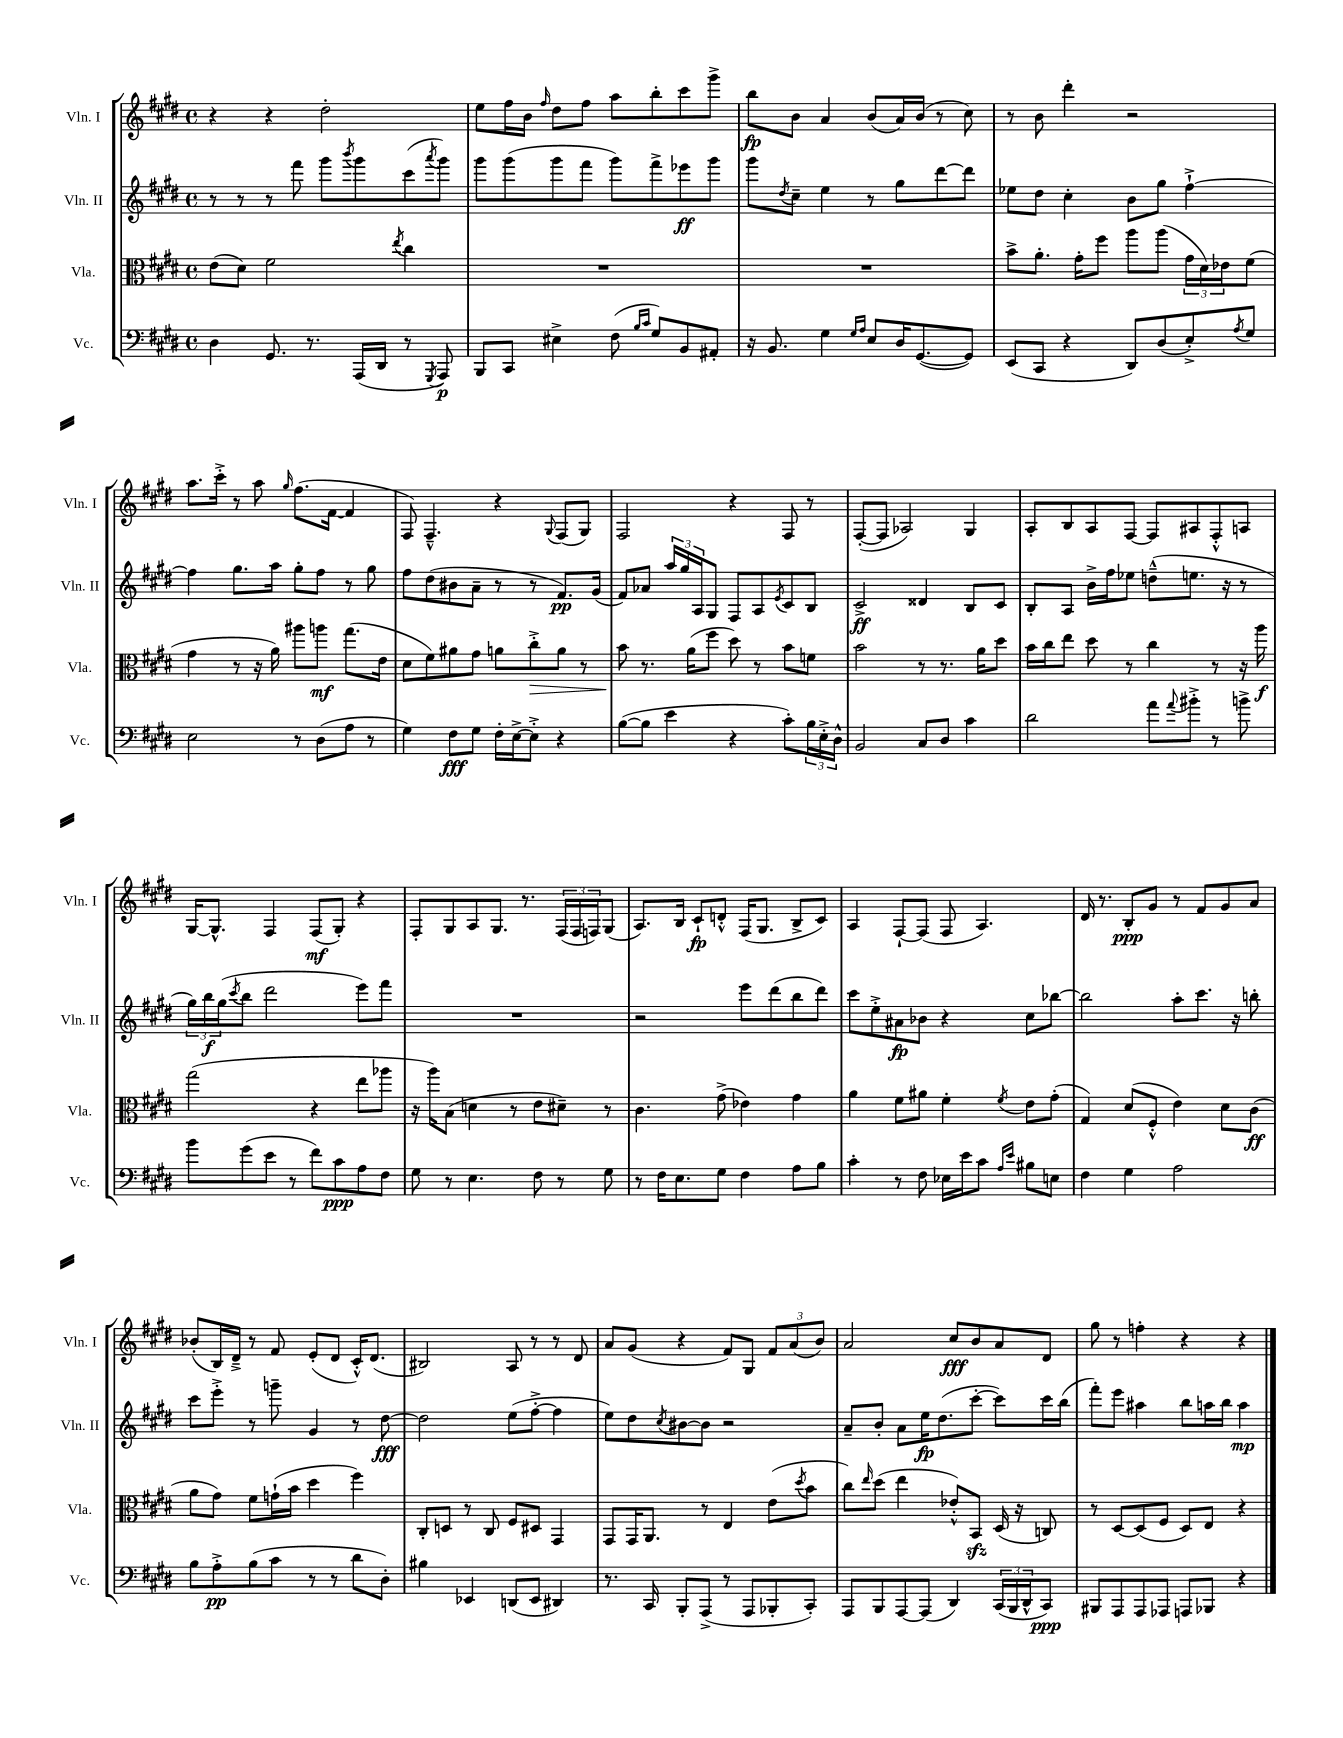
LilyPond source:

<<
\new StaffGroup <<
\new Staff = "s0" \with { instrumentName = "Vln. I" shortInstrumentName = "Vln. I" } {
    \clef treble \key e \major \defaultTimeSignature \time 4/4
    r4 r4 dis''2-. |
    e''8 fis''16 b'16 \grace { fis''16 } dis''8 fis''8 a''8 b''8-. cis'''8 gis'''8-> |
    b''8\fp b'8 a'4 b'8( a'16) b'16( r8 cis''8) |
    r8 b'8 dis'''4-. r2 |
    a''8. cis'''16-.-> r8 a''8 \grace { gis''16 } fis''8.( fis'16~ fis'4 |
    fis8) fis4.---^ r4 \appoggiatura { gis8 } fis8( gis8) |
    fis2 r4 fis8 r8 |
    fis8~-.( fis8 aes2) gis4 |
    a8-. b8 a8 fis8~ fis8 ais8 fis8-.-^ a8 |
    gis16~ gis8.-^ fis4 fis8\mf( gis8-.) r4 |
    fis8-. gis8 a8 gis8. r8. \tuplet 3/2 { fis16( fis16 f16) } gis8( |
    a8.) b16 cis'8-!\fp d'8-.-^ fis16( gis8. b8-> cis'8) |
    a4 fis8~-! fis8( fis8 a4.) |
    dis'16 r8. b8-.\ppp gis'8 r8 fis'8 gis'8 a'8 |
    bes'8-.( b16) dis'16---> r8 fis'8 e'8-.( dis'8 cis'16-.-^) dis'8.( |
    bis2) a8 r8 r8 dis'8 |
    a'8 gis'8( r4 fis'8) gis8 \tuplet 3/2 { fis'8 a'8( b'8) } |
    a'2 cis''8\fff b'8 a'8 dis'8 |
    gis''8 r8 f''4-. r4 r4 \bar "|." |
}
\new Staff = "s1" \with { instrumentName = "Vln. II" shortInstrumentName = "Vln. II" } {
    \clef treble \key e \major \defaultTimeSignature \time 4/4
    r8 r8 r8 fis'''8 gis'''8 \acciaccatura { b'''8 } gis'''8 cis'''8( \acciaccatura { a'''8 } gis'''8) |
    gis'''8 gis'''8( gis'''8 fis'''8 gis'''8) fis'''8-> ees'''8\ff gis'''8 |
    gis'''8 \acciaccatura { dis''8 } cis''8-- e''4 r8 gis''8 dis'''8~ dis'''8 |
    ees''8 dis''8 cis''4-. b'8 gis''8 fis''4~-!-> |
    fis''4 gis''8. a''16 gis''8-. fis''8 r8 gis''8 |
    fis''8 dis''8( bis'8 a'8-- r8 r8 fis'8.\pp) gis'16( |
    fis'8) aes'8 \tuplet 3/2 { a''16 gis''16 a16 } gis8 fis8 a8 \acciaccatura { e'8 } cis'8 b8 |
    cis'2->\ff disis'4 b8 cis'8 |
    b8-. a8 b'16-> fis''16 ees''8 d''8---^( e''8. r16 r8 |
    \tuplet 3/2 { gis''16) b''16\f gis''16( } \acciaccatura { cis'''8 } b''8 dis'''2 e'''8) fis'''8 |
    R1 |
    r2 e'''8 dis'''8( b''8 dis'''8) |
    cis'''8 e''8-.-> ais'8\fp bes'8 r4 cis''8 bes''8~ |
    bes''2 a''8-. cis'''8. r16 b''8-. |
    cis'''8 e'''8-.-> r8 g'''8-- gis'4 r8 dis''8~\fff |
    dis''2 e''8( fis''8~-.-> fis''4 |
    e''8) dis''8 \acciaccatura { cis''8 } bis'8~ bis'8 r2 |
    a'8-- b'8-. a'8 e''16\fp dis''8.( cis'''8~-. cis'''8) cis'''16 b''16( |
    fis'''8-.) e'''8 ais''4 b''8 a''16 b''16 a''4\mp \bar "|." |
}
\new Staff = "s2" \with { instrumentName = "Vla." shortInstrumentName = "Vla." } {
    \clef alto \key e \major \defaultTimeSignature \time 4/4
    e'8( dis'8) fis'2 \acciaccatura { e''8 } cis''4 |
    R1 |
    R1 |
    b'8-> a'8.-. gis'16-. fis''8 a''8 a''8( \tuplet 3/2 { gis'16 dis'16) ees'16 } fis'8( |
    gis'4 r8 r16 a'16) ais''8 a''8\mf gis''8.( e'16 |
    dis'8 fis'8) ais'8 gis'8 a'8 cis''8-.->\> a'8 r8 |
    b'8\! r8. a'16( fis''8 dis''8) r8 b'8 f'8 |
    b'2 r8 r8. a'16 dis''8 |
    b'16 cis''16 e''8 dis''8 r8 cis''4 r8 r16 a''16\f |
    gis''2( r4 e''8 aes''8 |
    r16 a''16) b8( d'4 r8 e'8 dis'8--) r8 |
    cis'4. gis'8->( ees'4) gis'4 |
    a'4 fis'8 ais'8 fis'4-. \acciaccatura { fis'8 } e'8 gis'8-.( |
    gis4) dis'8( fis8-.-^ e'4) dis'8 cis'8\ff( |
    a'8 gis'8) fis'8 g'16-!( b'16 dis''4 fis''4) |
    cis8-. d8 r8 cis8 fis8 dis8 gis,4 |
    gis,8 gis,16 a,8. r8 e4 e'8( \acciaccatura { dis''8 } b'8 |
    cis''8) \grace { e''16 } dis''8( e''4 ees'8-.-^) b,8\sfz dis16( r16 c8) |
    r8 dis8~ dis8( fis8 dis8) e8 r4 \bar "|." |
}
\new Staff = "s3" \with { instrumentName = "Vc." shortInstrumentName = "Vc." } {
    \clef bass \key e \major \defaultTimeSignature \time 4/4
    dis4 gis,8. r8. a,,16( dis,16 r8 \acciaccatura { gis,,8 } a,,8\p) |
    b,,8 cis,8 eis4-> fis8( \grace { b16 cis'16 } gis8) b,8 ais,8-. |
    r16 b,8. gis4 \grace { gis16 a16 } e8 dis16 gis,8.~( gis,8) |
    e,8( cis,8 r4 dis,8) dis8( e8-.->) \acciaccatura { a8 } gis8 |
    e2 r8 dis8( a8 r8 |
    gis4) fis8\fff gis8 fis16-. e16~-> e8-.-> r4 |
    b8~( b8 e'4 r4 cis'8-.) \tuplet 3/2 { b16 e16-.-> dis16-^ } |
    b,2 cis8 dis8 cis'4 |
    dis'2 a'8 \appoggiatura { a'8 } bis'8-.-> r8 b'8-> |
    b'8 gis'8( e'8 r8 fis'8) cis'8\ppp a8 fis8 |
    gis8 r8 e4. fis8 r8 gis8 |
    r8 fis16 e8. gis8 fis4 a8 b8 |
    cis'4-. r8 fis8 ees16 e'16 cis'8 \grace { a16 e'16 } bis8 e8 |
    fis4 gis4 a2 |
    b8 a8-.->\pp b8( cis'8 r8 r8 dis'8 dis8-.) |
    bis4 ees,4 d,8( ees,8 dis,4) |
    r8. cis,16 b,,8-. a,,8->( r8 a,,8 bes,,8-. cis,8-.) |
    a,,8 b,,8 a,,8~ a,,8( dis,4) \tuplet 3/2 { cis,16( b,,16 dis,16-^ } cis,8\ppp) |
    bis,,8 a,,8 a,,8 aes,,8 a,,8 bes,,8 r4 \bar "|." |
}
>>
>>
\layout { \context { \Score \remove "Bar_number_engraver" } }
